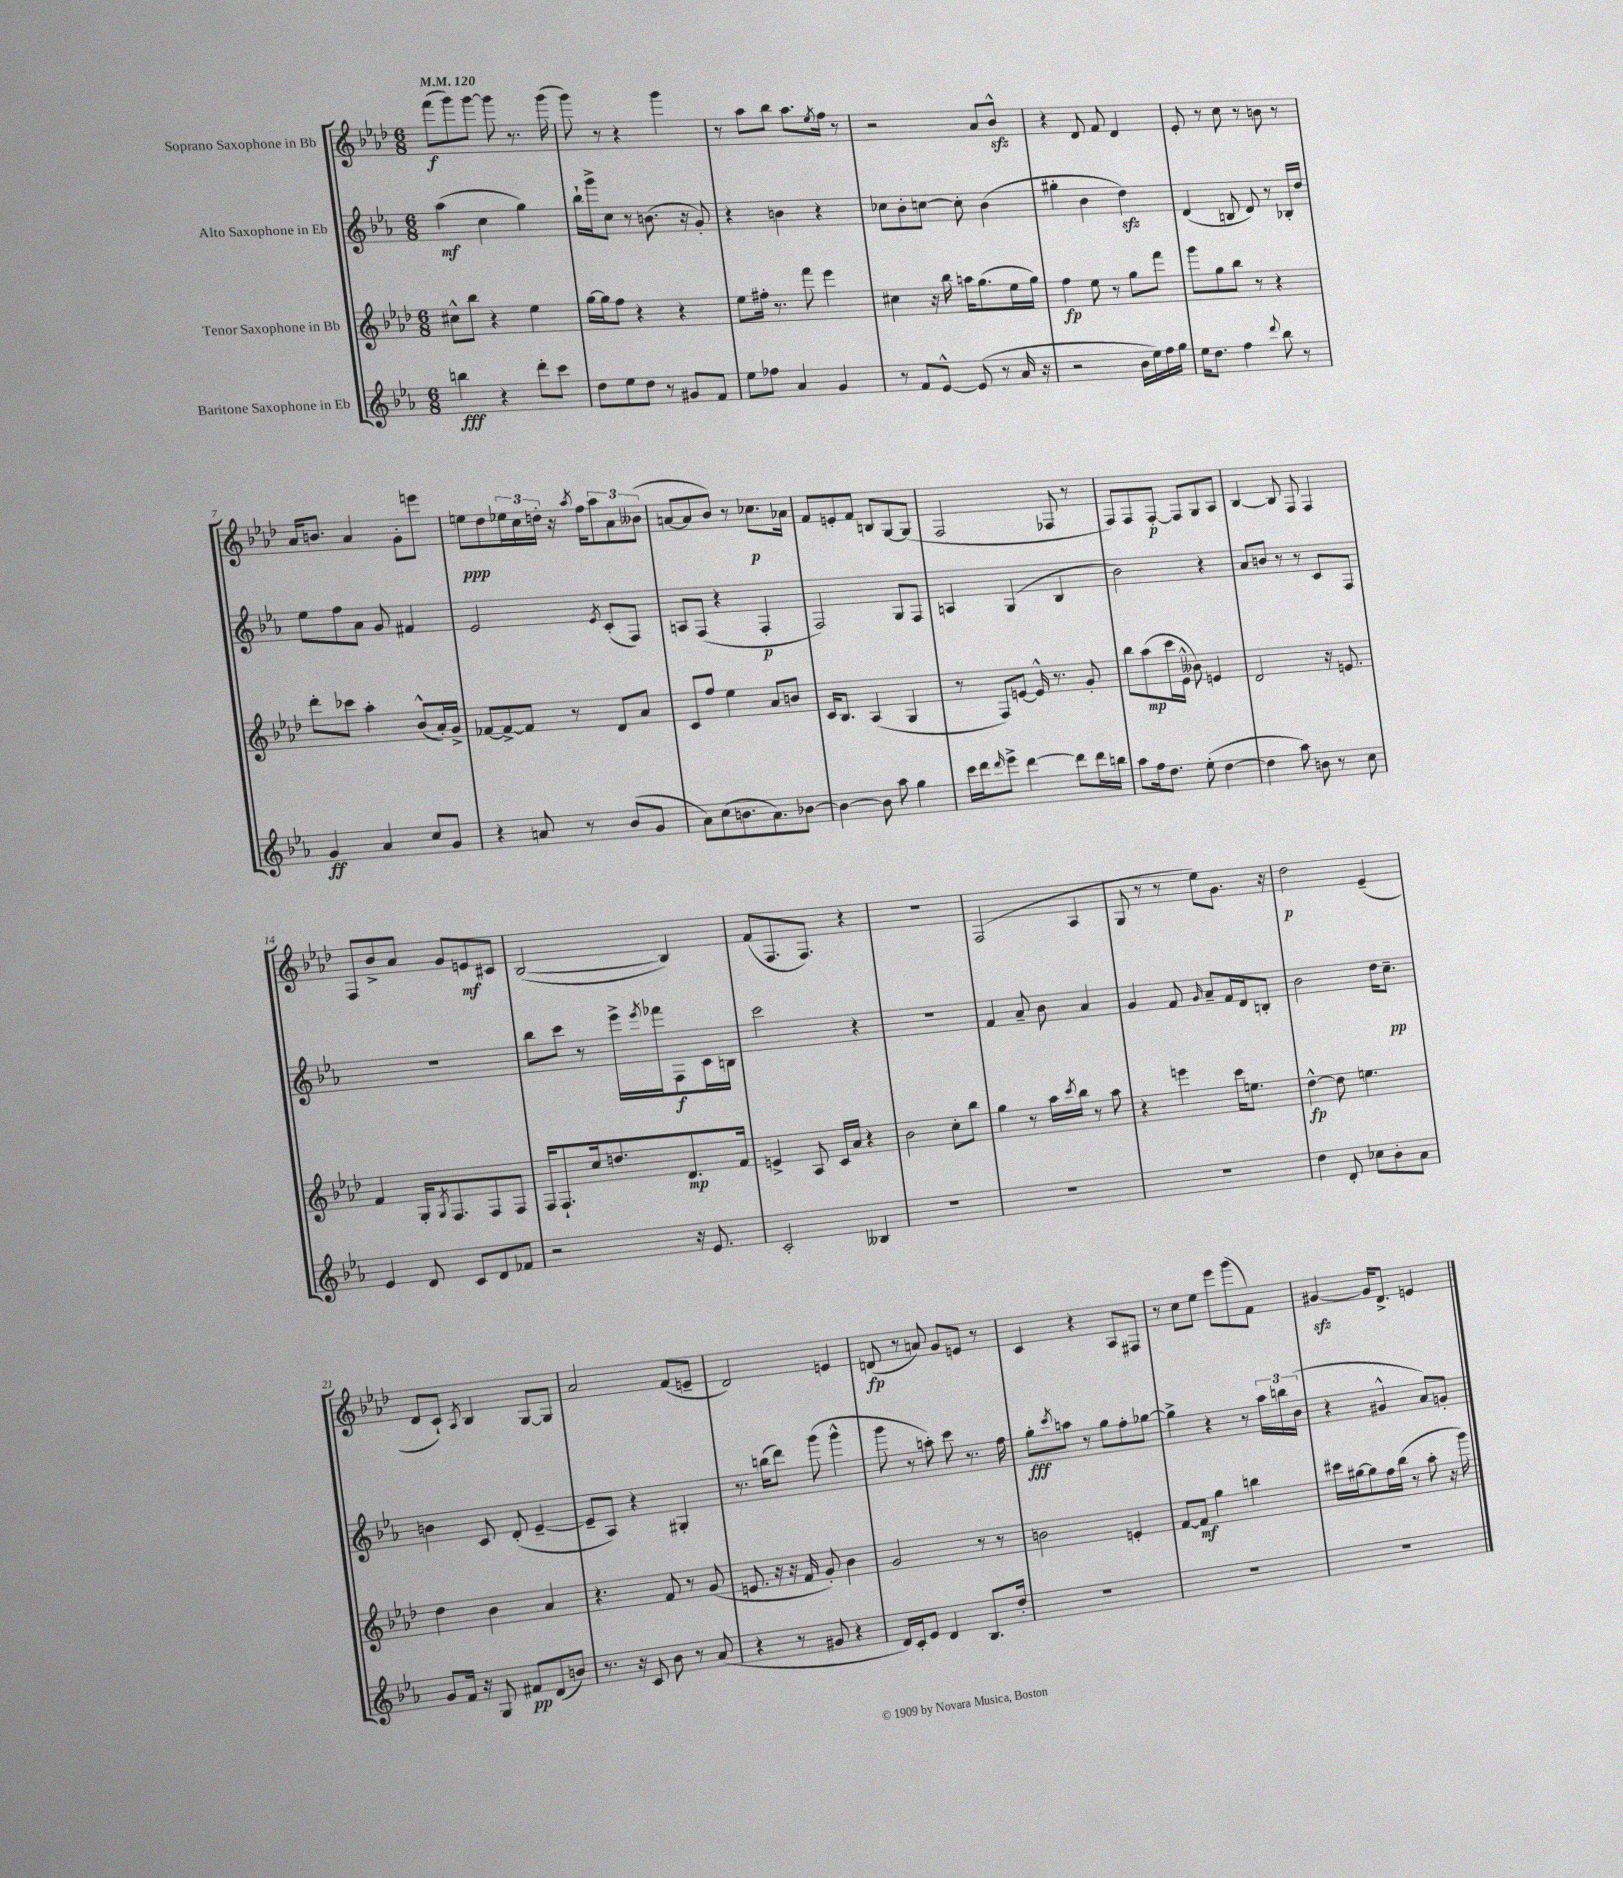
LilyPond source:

<<
\new StaffGroup <<
\new Staff = "s0" \with { instrumentName = "Soprano Saxophone in Bb" } {
    \clef treble \key aes \major \numericTimeSignature \time 6/8 \tempo 4 = 120
    f'''8\f( g'''8) g'''8~ g'''8 r8. g'''16( |
    g'''8) r8 r4 g'''4 |
    r8 aes''8 bes''8 aes''8. \acciaccatura { ees''8 } f''16 r8 |
    r2 aes'8 bes'8-^\sfz |
    r4 des'8 f'8 des'4 |
    ees'8-. r8 c''8 r8 b'8 r8 |
    aes'16 b'8. aes'4 g'8-. e'''8 |
    e''8\ppp des''8 \tuplet 3/2 { ees''16 c''16 d''16-. } r16 \acciaccatura { aes''8 } f''16 \tuplet 3/2 { aes''8 aes'8 beses'8( } |
    a'8~ a'8 bes'8) r8 ces''8.\p aes'16 |
    f'8 e'8-. f'8 b8 g8~ g8( |
    f2 fes8 r8 |
    f8) f8 f8~-.\p f8 g8 aes8 |
    bes4~ bes8 f8 f4 |
    f8 bes'8-> aes'8 g'8 e'8\mf cis'8 |
    bes2~( bes4) |
    f'8( f8. f8.) r4 |
    R2. |
    f2( aes4 |
    g8 r8 r8 ees''8) g'8. r16 |
    des''2\p ees'4--( |
    des'8 c'8-!) \acciaccatura { aes8 } bes4 g8~ g8 |
    aes'2 f'8( e'8-- |
    des'2) e'4 |
    d'8\fp( r8 a'8) g'8 e'8 r8 |
    c'4 r4 aes8 fis8 |
    r8 c''8 ees''8 ees'''8 g'''8( f'8) |
    gis'4~\sfz gis'16 des'8.-> e'4 \bar "|." |
}
\new Staff = "s1" \with { instrumentName = "Alto Saxophone in Eb" } {
    \clef treble \key ees \major \numericTimeSignature \time 6/8
    aes''4\mf( c''4 g''4) |
    bes''16-! g'''16-> c''8 r8 b'8.( r16 g'8-.) |
    r4 b'4 r4 |
    ces''8 bes'8-. c''8~ c''8-. bes'4( |
    gis''4-. bes'4 d''4\sfz) |
    d'4( b8 d'8) r8 bes16-. d''16 |
    ees''8 f''8 aes'8 g'8 fis'4 |
    ees'2 \acciaccatura { ees'8 } c'8-.( f8) |
    a8 f8( r4 f4-.\p |
    f2) g8 f8 |
    a4 g4( bes4 |
    bes'2) r4 |
    aes'8 b'8 r8 r8 c'8 f8 |
    R2. |
    bes''8 c'''8 r8 ees'''16-> \acciaccatura { ees'''8 } fes'''16 f8\f c'16 b16 |
    c'''2 r4 |
    R2. |
    f'4 aes'8-- bes'8 aes'4 |
    g'4 f'8 \grace { g'16 } aes'8-- f'16 d'16 b8-. |
    bes'2 d''16 c''8.--\pp |
    b'4 c'8 d'8-.( ees'4~-- |
    ees'8-- aes8) r4 gis4-. |
    r8. b''16( d'''8) g'''8( g'''4-^ |
    g'''8 r8 a''8-.) c'''8 r8. f''16 |
    g''8-.\fff \acciaccatura { c'''8 } a''8 r8 g''8 f''8-. ges''8~ |
    ges''4-> r4 r8 \tuplet 3/2 { aes''16 b''16 bes'16( } |
    r4 gis'4-^ aes'8) g'8-. \bar "|." |
}
\new Staff = "s2" \with { instrumentName = "Tenor Saxophone in Bb" } {
    \clef treble \key aes \major \numericTimeSignature \time 6/8
    cis''8-^ bes''8 r4 ees''4 |
    g''16~ g''16 f''8 r4 r4 |
    ees''8 fis''16-. r8. f'''8 ees'''4 |
    cis''4 r16 bes''16 a''16 g''8.( ees''16 g''16) |
    f''4\fp ees''8 r8 g''8 f'''8 |
    g'''8 g''8 bes''8 r8 r4 |
    des'''8-. ces'''8 aes''4-. bes'8-^( aes'16-.) g'16-> |
    fes'8~ fes'8~-> fes'8 r8 des'8 aes'8 |
    c'8 f''8 ees''4 aes'8 b'8 |
    c'16 bes8. aes4( g4 |
    r8 f8) e'8~ e'16-^ r8. g'8-. |
    bes''8 aes''8\mp( c'''16 ees'16-^ beses'8) e'4 |
    des'2 r16 e'8. |
    f'4 g16-. \acciaccatura { g8 } f8. f8 f8 |
    f16 f8.-! c''16 d''8. des'8.\mp f'16 |
    e'4-> aes8 c'16 aes'16 r4 |
    bes'2 c''8-. bes''8 |
    g''4 r8 aes''16 \acciaccatura { c'''8 } bes''16 r8 aes''8 |
    r4 e'''4 c'''16 e''8. |
    des''4~-^\fp des''8 e''4. |
    des''4 bes'4 aes'4 |
    r4. f'8 r8 g'8( |
    e'8. r16 r16 f'16 g'8-.) bes'4 |
    g'2 r8 r8 |
    b'2 e'4-. |
    f'8~ f'8\mf g''4 b''4 |
    cis'''16 gis''16~ gis''8 f''16 bes''16( r8 aes''8-. r16 g'''16) \bar "|." |
}
\new Staff = "s3" \with { instrumentName = "Baritone Saxophone in Eb" } {
    \clef treble \key ees \major \numericTimeSignature \time 6/8
    b''4\fff r4 d'''8-. c'''8 |
    d''8 ees''8 d''8 r8 gis'8 f'8 |
    ees''8 fes''8 aes'4 g'4 |
    r8 f'8 ees'8~-^ ees'8( r8 aes'16 r16 |
    r2 bes'16 ees''16) f''16 g''16 |
    ees''16 d''8. f''4 \appoggiatura { d'''8 } bes''8 r8 |
    g'4\ff aes'4 c''8 g'8 |
    r4 a'8 r8 bes'8( g'8 |
    aes'8) c''8( b'8. aes'8.) bes'8~ |
    bes'4~ bes'8 aes''8 g''4 |
    c'''16 d'''16 \grace { d'''16 } ees'''8-> d'''4~ d'''8 d'''16 b''16 |
    aes''8 f''16 d''8. ees''8-.( d''4~ |
    d''4 aes''8) b'8 r8 c''8 |
    ees'4 d'8 c'8 d'8 fes'8 |
    r2 r16 ees'8. |
    c'2-. beses4 |
    R2. |
    R2. |
    R2. |
    d''4 d'8-. ces''8 bes'8-. aes'8 |
    g'8 f'16 r16 g8 fis'8\pp d'8( b'8) |
    r8. r16 c'8 bes'8 r8 aes'8( |
    r4 r8 gis'8 r4 |
    d'16) c'16-. ees'8 d'4 bes8. d''16-. |
    R2. |
    R2. |
    R2. \bar "|." |
}
>>
>>
